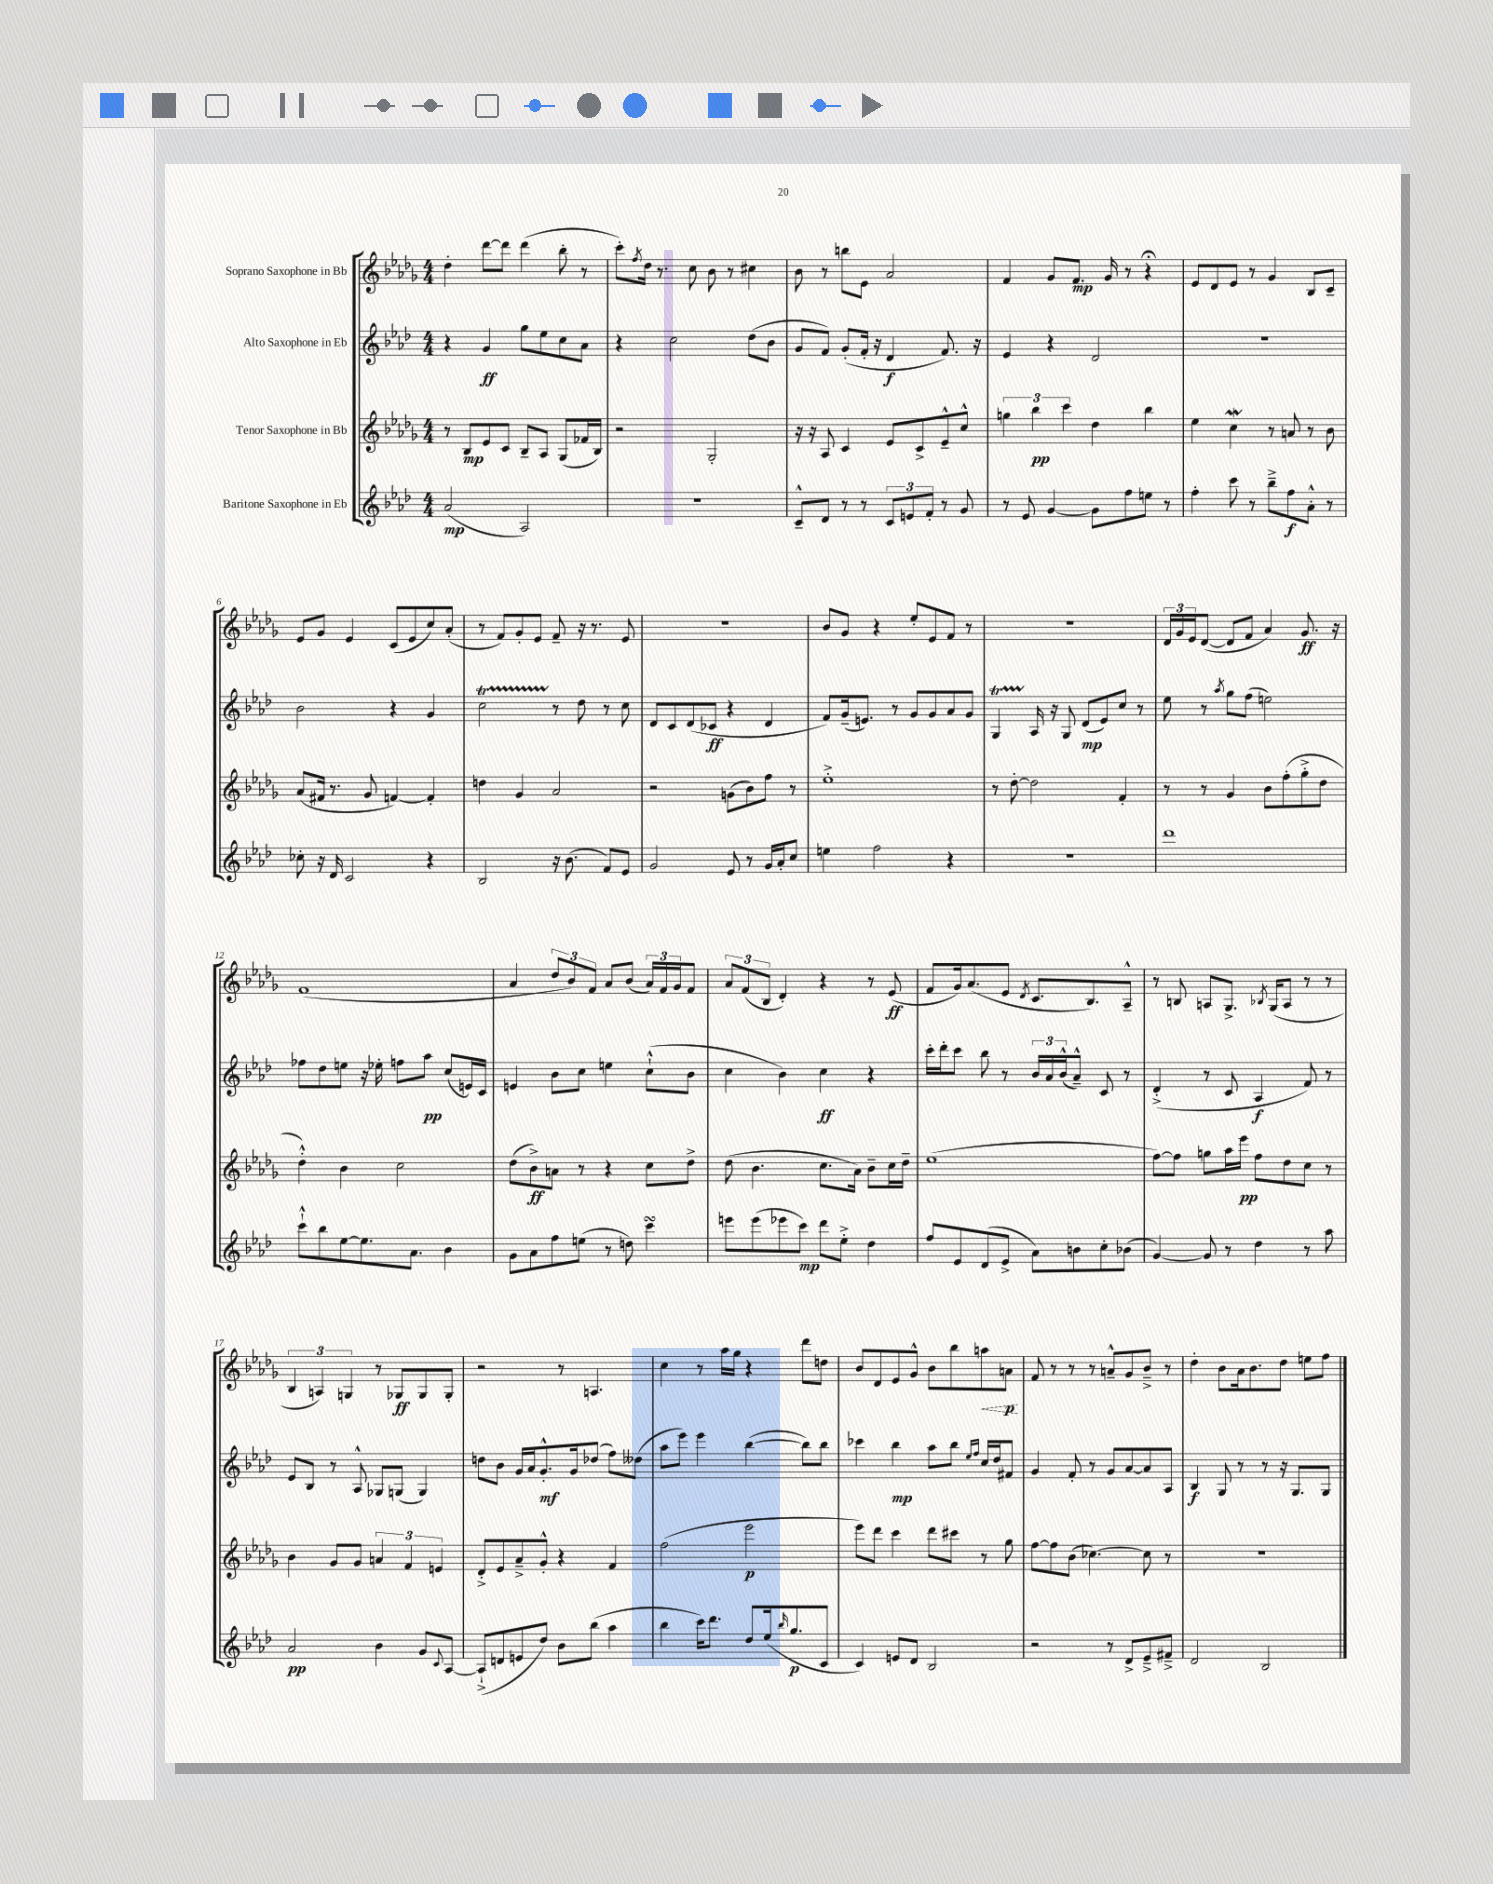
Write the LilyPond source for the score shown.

<<
\new StaffGroup <<
\new Staff = "s0" \with { instrumentName = "Soprano Saxophone in Bb" } {
    \clef treble \key des \major \numericTimeSignature \time 4/4
    des''4-. des'''8~ des'''8 des'''4( bes''8-. r8 |
    c'''8-.) \acciaccatura { f''8 } des''16 r8. c''8 bes'8 r8 cis''4 |
    bes'8 r8 b''8 ees'8 aes'2 |
    f'4 ges'8 f'8.\mp ges'16 r8 r4\fermata |
    ees'8 des'8 ees'8 r8 ges'4 bes8 c'8-- |
    ees'8 ges'8 ees'4 c'8( ees'8 c''8) aes'8-.( |
    r8 f'8) ges'8-. ees'8 f'8-- r16 r8. ees'8 |
    R1 |
    bes'8 ges'8 r4 ees''8-. ees'8 f'8 r8 |
    R1 |
    \tuplet 3/2 { des'16 ges'16 ees'16 } des'8~( des'8 f'8 aes'4) ges'8.\ff r16 |
    f'1( |
    aes'4 \tuplet 3/2 { des''8 bes'8) f'8 } aes'8 bes'8( \tuplet 3/2 { aes'16) f'16 ges'16 } f'8 |
    \tuplet 3/2 { aes'8 f'8( bes8 } des'4-.) r4 r8 ees'8\ff( |
    f'8 ges'16) aes'8.( ees'8 \acciaccatura { des'8 } c'8. bes8.) aes8---^ |
    r8 b8 a8 ges8.-> \acciaccatura { bes8 } ges16( a8 r8 r8 |
    \tuplet 3/2 { bes4 a4) g4 } r8 ges8\ff ges8 ges8-. |
    r2 r8 a4. |
    c''4 r8 aes''16 ges''16 r4 des'''8 d''8 |
    bes'8 des'8 ees'8 ges'8-^ bes'8 bes''8 \once \override Hairpin.style = #'dashed-line a''8\< a'8\p\! |
    f'8 r8 r8 r8 a'8---^ ges'8 bes'8---> r8 |
    des''4-. bes'8 aes'16 bes'8. des''8 e''8 f''8 \bar "|." |
}
\new Staff = "s1" \with { instrumentName = "Alto Saxophone in Eb" } {
    \clef treble \key aes \major \numericTimeSignature \time 4/4
    r4 g'4\ff g''8 ees''8 c''8 aes'8 |
    r4 c''2 des''8( bes'8 |
    g'8 f'8) g'8-.( f'16-. r16 des'4\f f'8.) r16 |
    ees'4 r4 des'2 |
    R1 |
    bes'2 r4 g'4 |
    c''2\startTrillSpan r8\stopTrillSpan des''8 r8 c''8 |
    des'8 c'8 des'8( ces'8\ff r4 des'4 |
    f'8) g'16--( e'8.) r8 g'8 g'8 aes'8 g'8 |
    g4\startTrillSpan aes16\stopTrillSpan r16 g8 des'8\mp( ees'8) c''8 r8 |
    ees''8 r8 \acciaccatura { aes''8 } g''8 f''8( e''2) |
    fes''8 des''8 e''8 r16 ees''16-. f''8 aes''8\pp c''8( e'16) c'16 |
    e'4 bes'8 c''8 e''4 c''8-!-^( bes'8 |
    c''4 bes'4) c''4\ff r4 |
    c'''16-. des'''16-. c'''8 bes''8 r8 \tuplet 3/2 { bes'16 aes'16 bes'16-^( } aes'8---^) c'8 r8 |
    des'4-.->( r8 c'8 aes4\f f'8) r8 |
    ees'8 bes8 r8 aes8-^ ges8 g8( g4) |
    d''8 bes'8 g'16 aes'16 g'8.-.-^\mf g'16 des''8( f''8) deses''8( |
    aes''8 ees'''8) ees'''4 bes''4~( bes''8) bes''8 |
    ces'''4 bes''4\mp aes''8 bes''8 \grace { ees''16 f''16 } c''16 des''16 fis'8 |
    g'4 f'8-. r8 g'8 aes'8~ aes'8 aes8 |
    bes4\f g8 r8 r8 r16 g8. g8 \bar "|." |
}
\new Staff = "s2" \with { instrumentName = "Tenor Saxophone in Bb" } {
    \clef treble \key des \major \numericTimeSignature \time 4/4
    r8 bes8\mp ees'8 c'8 bes8-- aes8 ges8( fes'16 bes16) |
    r2 ges2-. |
    r16 r16 aes8 c'4 ees'8 c'8-> ees'8---^ c''8-^ |
    \tuplet 3/2 { g''4 bes''4\pp c'''4 } des''4 bes''4 |
    ees''4 c''4\mordent r8 a'8 r8 bes'8 |
    aes'8( fis'16 r8. ges'8 f'4~) f'4-. |
    d''4 ges'4 aes'2 |
    r2 g'8( bes'8) f''8 r8 |
    ees''1-.-> |
    r8 des''8~-. des''2 f'4-. |
    r8 r8 ges'4 bes'8 f''8-.( ges''8-.-> des''8 |
    des''4-.-^) bes'4 c''2 |
    des''8( bes'8->\ff) a'8 r8 r4 c''8 des''8-> |
    des''8( bes'4. c''8. aes'16) bes'8-- c''16 des''16-- |
    ees''1( |
    f''8~) f''8 g''8 aes''16 ees'''16\pp f''8 des''8 c''8 r8 |
    bes'4 ges'8 ges'8 \tuplet 3/2 { a'4 f'4 e'4 } |
    des'8-.-> ees'8 aes'8---> ges'8-.-^ r4 f'4 |
    f''2( ees'''2\p |
    ees'''8) des'''8 c'''4 des'''8 cis'''8 r8 ges''8 |
    f''8~ f''8 bes'8( ces''4.~) ces''8 r8 |
    R1 \bar "|." |
}
\new Staff = "s3" \with { instrumentName = "Baritone Saxophone in Eb" } {
    \clef treble \key aes \major \numericTimeSignature \time 4/4
    aes'2\mp( aes2) |
    r1 |
    c'8---^ des'8 r8 r8 \tuplet 3/2 { c'8 e'8 f'8-. } r8 g'8 |
    r8 ees'8 g'4~ g'8 f''8 e''8 r8 |
    f''4-. c'''8 r8 bes''8---> f''8\f aes'8-.-^ r8 |
    ces''8-. r16 des'16 c'2 r4 |
    bes2 r16 bes'8.( f'8) ees'8 |
    g'2 ees'8 r8 g'16 aes'16-. c''8 |
    e''4 f''2 r4 |
    R1 |
    des'''1 |
    c'''8-!-^ bes''8 ees''8~ ees''8. aes'8. bes'4 |
    g'8 aes'8 f''8 e''8( r8 d''8) c'''4\turn |
    e'''8 e'''8( ees'''8 c'''8\mp) des'''8 ees''8-.-> des''4 |
    f''8 ees'8 des'8( ees'8-> aes'8) b'8 c''8-. bes'8( |
    g'4~) g'8 r8 des''4 r8 aes''8 |
    aes'2\pp bes'4 g'8 \appoggiatura { c'8 } aes8~ |
    aes8-!->( d'8 e'8 des''8) bes'8 bes''8( aes''4 |
    bes''4 c'''16) des'''8. des''8 ees''16( \grace { bes''16 } g''8.\p c'8 |
    c'4) e'8 des'8 bes2 |
    r2 r8 des'8-> ees'8---> fis'8---> |
    des'2 bes2 \bar "|." |
}
>>
>>
